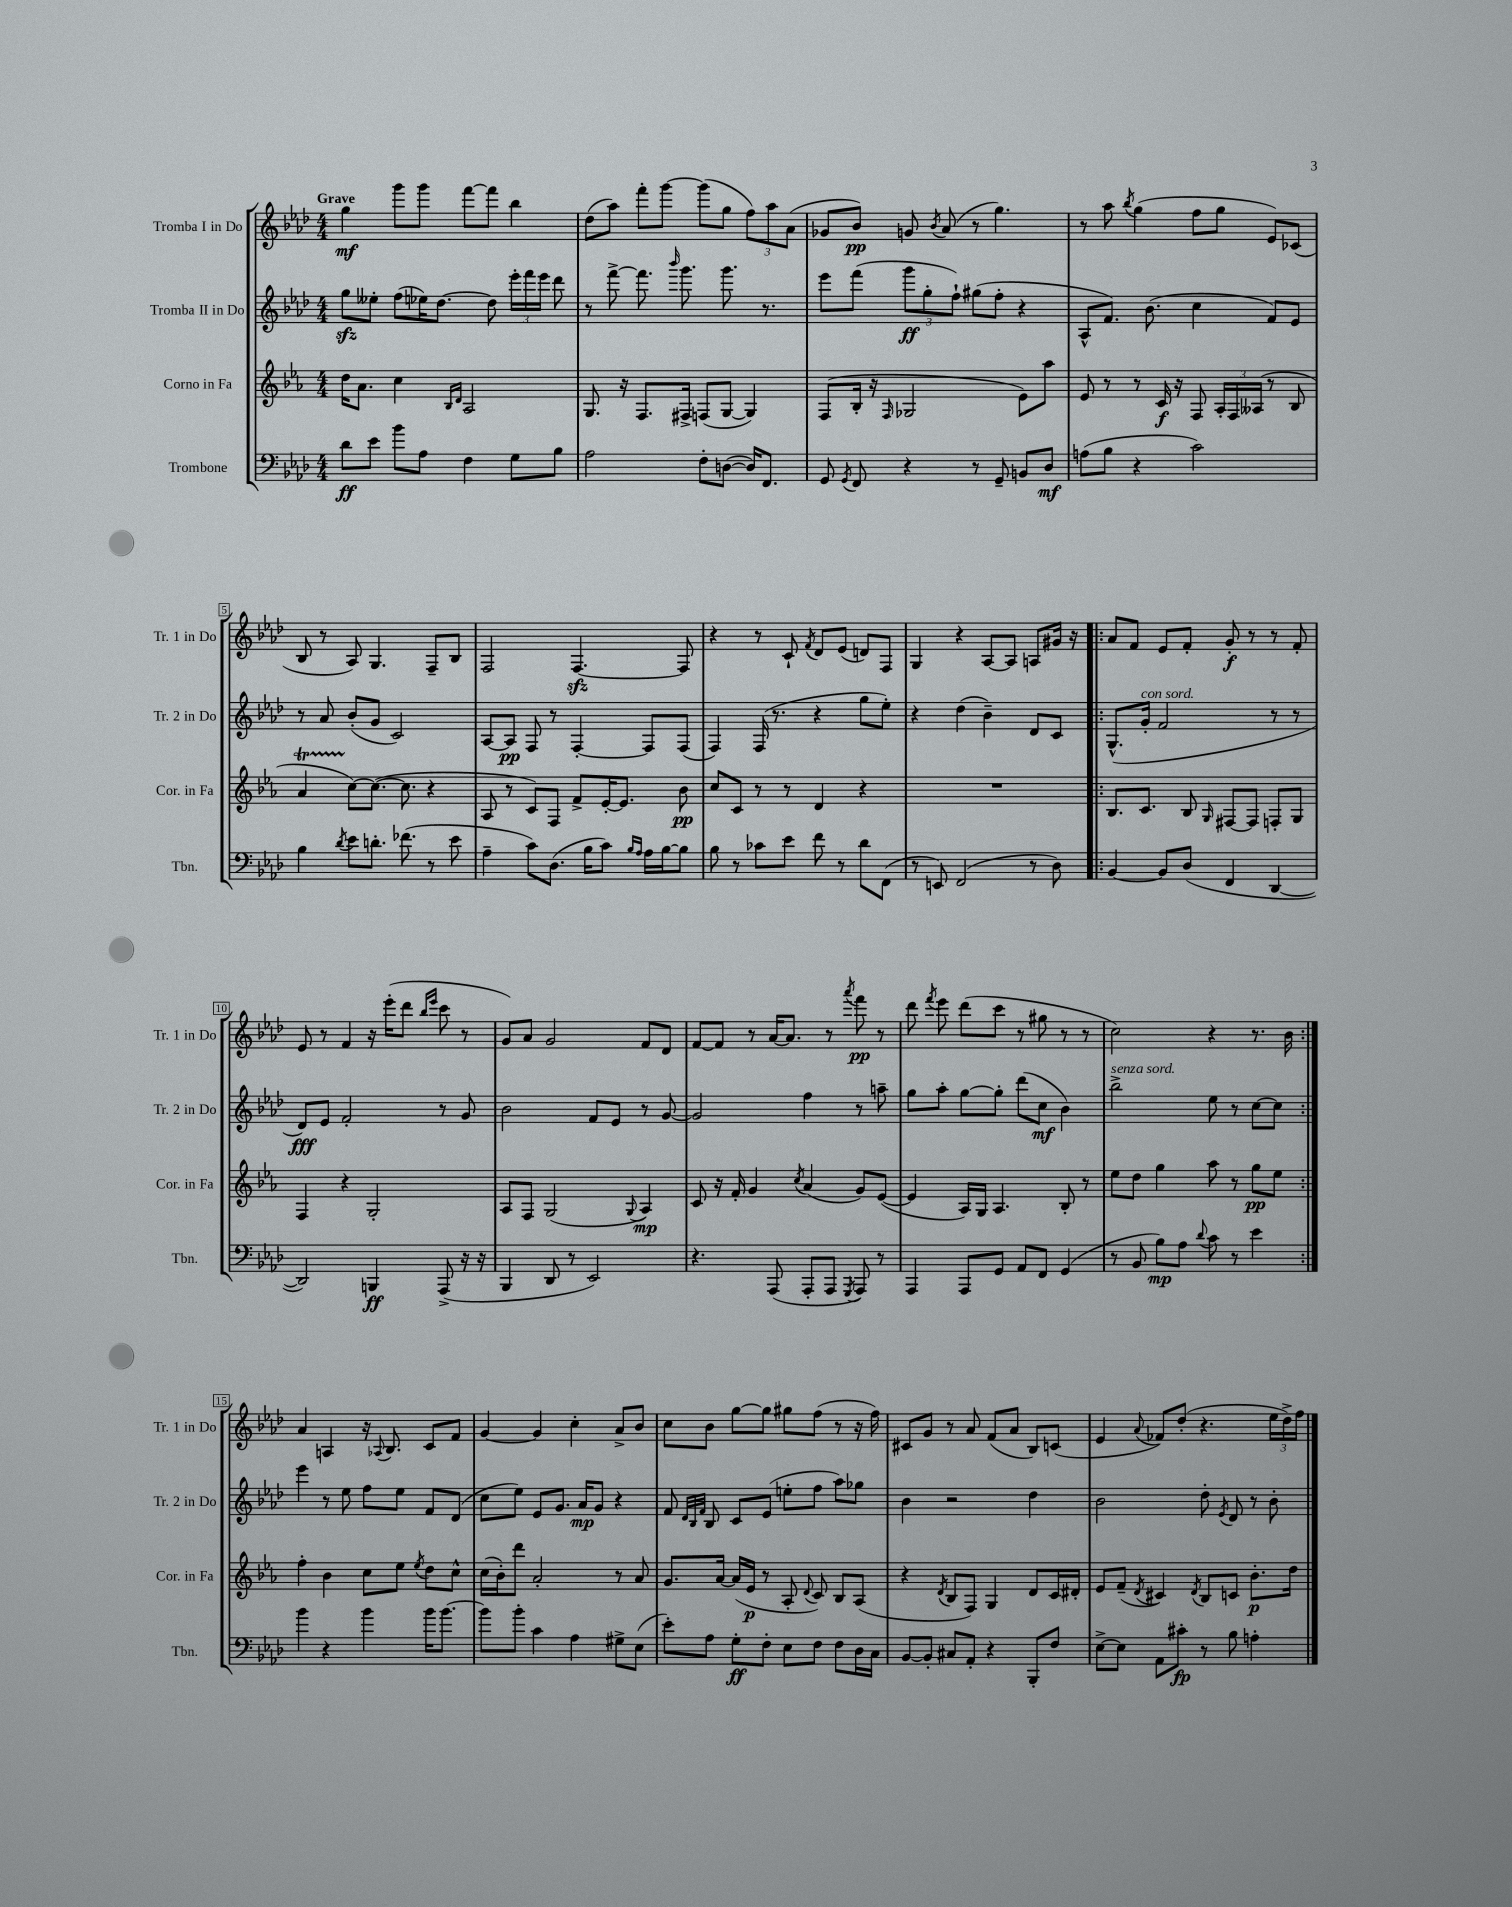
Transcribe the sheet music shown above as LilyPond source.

<<
\new StaffGroup <<
\new Staff = "s0" \with { instrumentName = "Tromba I in Do" shortInstrumentName = "Tr. 1 in Do" } {
    \clef treble \key aes \major \numericTimeSignature \time 4/4 \tempo "Grave"
    \autoBeamOff g''4\mf g'''8[ g'''8] f'''8[~ f'''8] bes''4 |
    des''8[( aes''8]) f'''8[-. g'''8]~ g'''8[( g''8] \tuplet 3/2 { f''8[) aes''8 aes'8]( } |
    ges'8[ bes'8]\pp) g'8 \acciaccatura { bes'8 } aes'8( r8 g''4.) |
    r8 aes''8 \acciaccatura { bes''8 } g''4( f''8[ g''8] ees'8[) ces'8]( |
    bes8 r8 aes8) g4. f8[-- bes8] |
    f2 f4.~\sfz f8 |
    r4 r8 c'8-! \acciaccatura { f'8 } des'8[ ees'8]( d'8[) f8] |
    g4 r4 aes8[~ aes8] a8[ gis'16] r16 |
    \repeat volta 2 { aes'8[ f'8] ees'8[ f'8]-. g'8-.\f r8 r8 f'8-. |
    ees'8 r8 f'4 r16 ees'''16[-.( des'''8] \grace { bes''16[ ees'''16] } c'''8 r8 |
    g'8[) aes'8] g'2 f'8[ des'8] |
    f'8[~ f'8] r8 aes'16[~ aes'8.] r8 \acciaccatura { aes'''8 } f'''8\pp r8 |
    des'''8 \acciaccatura { f'''8 } ees'''8 des'''8[( c'''8] r8 gis''8 r8 r8 |
    c''2) r4 r8. bes'16 | }
    aes'4 a4 r16 \appoggiatura { aes8 } bes8. c'8[ f'8] |
    g'4~ g'4 c''4-. aes'8[-> bes'8] |
    c''8[ bes'8] g''8[~ g''8] gis''8[ f''8]( r8 r16 f''16) |
    cis'8[ g'8] r8 aes'8 f'8[( aes'8] bes8[) c'8]( |
    ees'4 \appoggiatura { aes'8 } fes'8[) des''8]-.( r4. \tuplet 3/2 { ees''16[ des''16->) f''16] } \bar "|." |
}
\new Staff = "s1" \with { instrumentName = "Tromba II in Do" shortInstrumentName = "Tr. 2 in Do" } {
    \clef treble \key aes \major \numericTimeSignature \time 4/4
    \autoBeamOff g''8[\sfz eeses''8]-. f''8[( ees''16) des''8.]~ des''8 \tuplet 3/2 { ees'''16[-. f'''16 ees'''16] } des'''8 |
    r8 f'''8~-> f'''8. \grace { bes'''16 } g'''8. g'''8. r8. |
    ees'''8[ f'''8]( \tuplet 3/2 { g'''8[\ff g''8-. f''8]-!) } gis''8[( f''8]-. r4 |
    aes8[-^ f'8.]) bes'8.( c''4 f'8[) ees'8] |
    r8 aes'8 bes'8[-.( g'8] c'2) |
    aes8[~ aes8]\pp f8 r8 f4~-. f8[ f8]( |
    f4) f16( r8. r4 g''8[ ees''8]-.) |
    r4 des''4( bes'4--) des'8[ c'8] |
    \repeat volta 2 { g8.[-^( g'16]-.^\markup { \italic "con sord." } f'2 r8 r8 |
    des'8[\fff) ees'8] f'2-. r8 g'8 |
    bes'2 f'8[ ees'8] r8 g'8~ |
    g'2 f''4 r8 a''8-- |
    g''8[ aes''8]-. g''8[~ g''8]-. des'''8[( c''8]\mf bes'4) |
    bes''2->^\markup { \italic "senza sord." } ees''8 r8 c''8[~ c''8] | }
    ees'''4 r8 ees''8 f''8[ ees''8] f'8[ des'8]( |
    c''8[ ees''8]) ees'8[ g'8.] aes'16[\mp g'8] r4 |
    f'8 \grace { des'32[ bes32 f'32] } bes8 c'8[ ees'8]( e''8[-. f''8] aes''8[) ges''8] |
    bes'4 r2 des''4 |
    bes'2 des''8-. \acciaccatura { ees'8 } des'8 r8 bes'8-. \bar "|." |
}
\new Staff = "s2" \with { instrumentName = "Corno in Fa" shortInstrumentName = "Cor. in Fa" } {
    \clef treble \key ees \major \numericTimeSignature \time 4/4
    \autoBeamOff d''16[ aes'8.] c''4 \grace { bes16[ d'16] } aes2 |
    g8. r16 f8.[ fis16]-> f8[( g8]~ g4) |
    f8[( bes16]-. r16 \grace { f16 } ges2 ees'8[) aes''8] |
    ees'8 r8 r8 c'16\f r16 f8 \tuplet 3/2 { aes16[-. f16 aeses16]( } r8 bes8 |
    aes'4\startTrillSpan c''8[~\stopTrillSpan) c''8.]~( c''8. r4 |
    aes8 r8 c'8[) f8] f'8[-> ees'16~-. ees'8.] bes'8\pp |
    c''8[ c'8] r8 r8 d'4 r4 |
    R1 |
    \repeat volta 2 { bes8.[ c'8.] bes8 \grace { g16 } fis8[~ fis8] f8[-. g8] |
    f4 r4 g2-. |
    aes8[ f8] g2( \appoggiatura { g8 } aes4\mp) |
    c'8 r16 f'16-. g'4 \acciaccatura { c''8 } aes'4( g'8[) ees'8]~( |
    ees'4 aes16[) g16] aes4. bes8-. r8 |
    ees''8[ d''8] g''4 aes''8 r8 g''8[\pp ees''8] | }
    f''4-. bes'4 c''8[ ees''8] \acciaccatura { ees''8 } d''8[ c''8]-^ |
    c''16[( bes'16-.) d'''8] aes'2-. r8 aes'8 |
    g'8.[ aes'16]~ aes'16[( ees'16]\p r8 aes8-. \appoggiatura { d'8 } c'8) bes8[ aes8]( |
    r4 \acciaccatura { d'8 } bes8[ f8]) g4 d'8[ c'16 dis'16]-. |
    ees'8[ f'8]--( \acciaccatura { d'8 } cis'4) \acciaccatura { d'8 } bes8[ c'8] bes'8.[-.\p d''16] \bar "|." |
}
\new Staff = "s3" \with { instrumentName = "Trombone" shortInstrumentName = "Tbn." } {
    \clef bass \key aes \major \numericTimeSignature \time 4/4
    \autoBeamOff des'8[\ff ees'8] bes'8[ aes8] f4 g8[ bes8] |
    aes2 f8[-. d8]~( d16[) f,8.] |
    g,8 \acciaccatura { g,8 } f,8 r4 r8 g,8-- b,8[ des8]\mf |
    a8[( bes8] r4 c'2) |
    bes4 \acciaccatura { des'8 } ees'8[ d'8.]-. fes'8.( r8 ees'8 |
    aes4-- c'8[) des8.]( bes16[ c'8]) \grace { bes16[ aes16] } aes16[ bes16~ bes8] |
    bes8 r8 ces'8[ ees'8] f'8 r8 des'8[ f,8]( |
    r8 e,8) f,2( r8 des8) |
    \repeat volta 2 { bes,4~ bes,8[ des8]( f,4 des,4~ |
    des,2) b,,4\ff aes,,8->( r16 r16 |
    bes,,4 des,8 r8 ees,2) |
    r4. aes,,8( aes,,8[-. aes,,8] \acciaccatura { g,,8 } aes,,8) r8 |
    aes,,4 aes,,8[ g,8] aes,8[ f,8] g,4( |
    r8 bes,8 bes8[\mp) aes8] \appoggiatura { des'8 } c'8 r8 ees'4 | }
    bes'4 r4 bes'4 bes'16[ bes'8.]~ |
    bes'8[ bes'8]-. c'4 aes4 gis8[-> ees8]( |
    ees'8[-.) aes8] g8[-.\ff f8]-. ees8[ f8] f8[ des16 c16] |
    bes,8[~ bes,8]-. cis8[ aes,8]-. r4 bes,,8[-. f8] |
    ees8[~-> ees8] aes,8[ cis'8]-.\fp r8 bes8 a4-. \bar "|." |
}
>>
>>
\layout { \context { \Score \override BarNumber.stencil = #(make-stencil-boxer 0.1 0.3 ly:text-interface::print) } }
